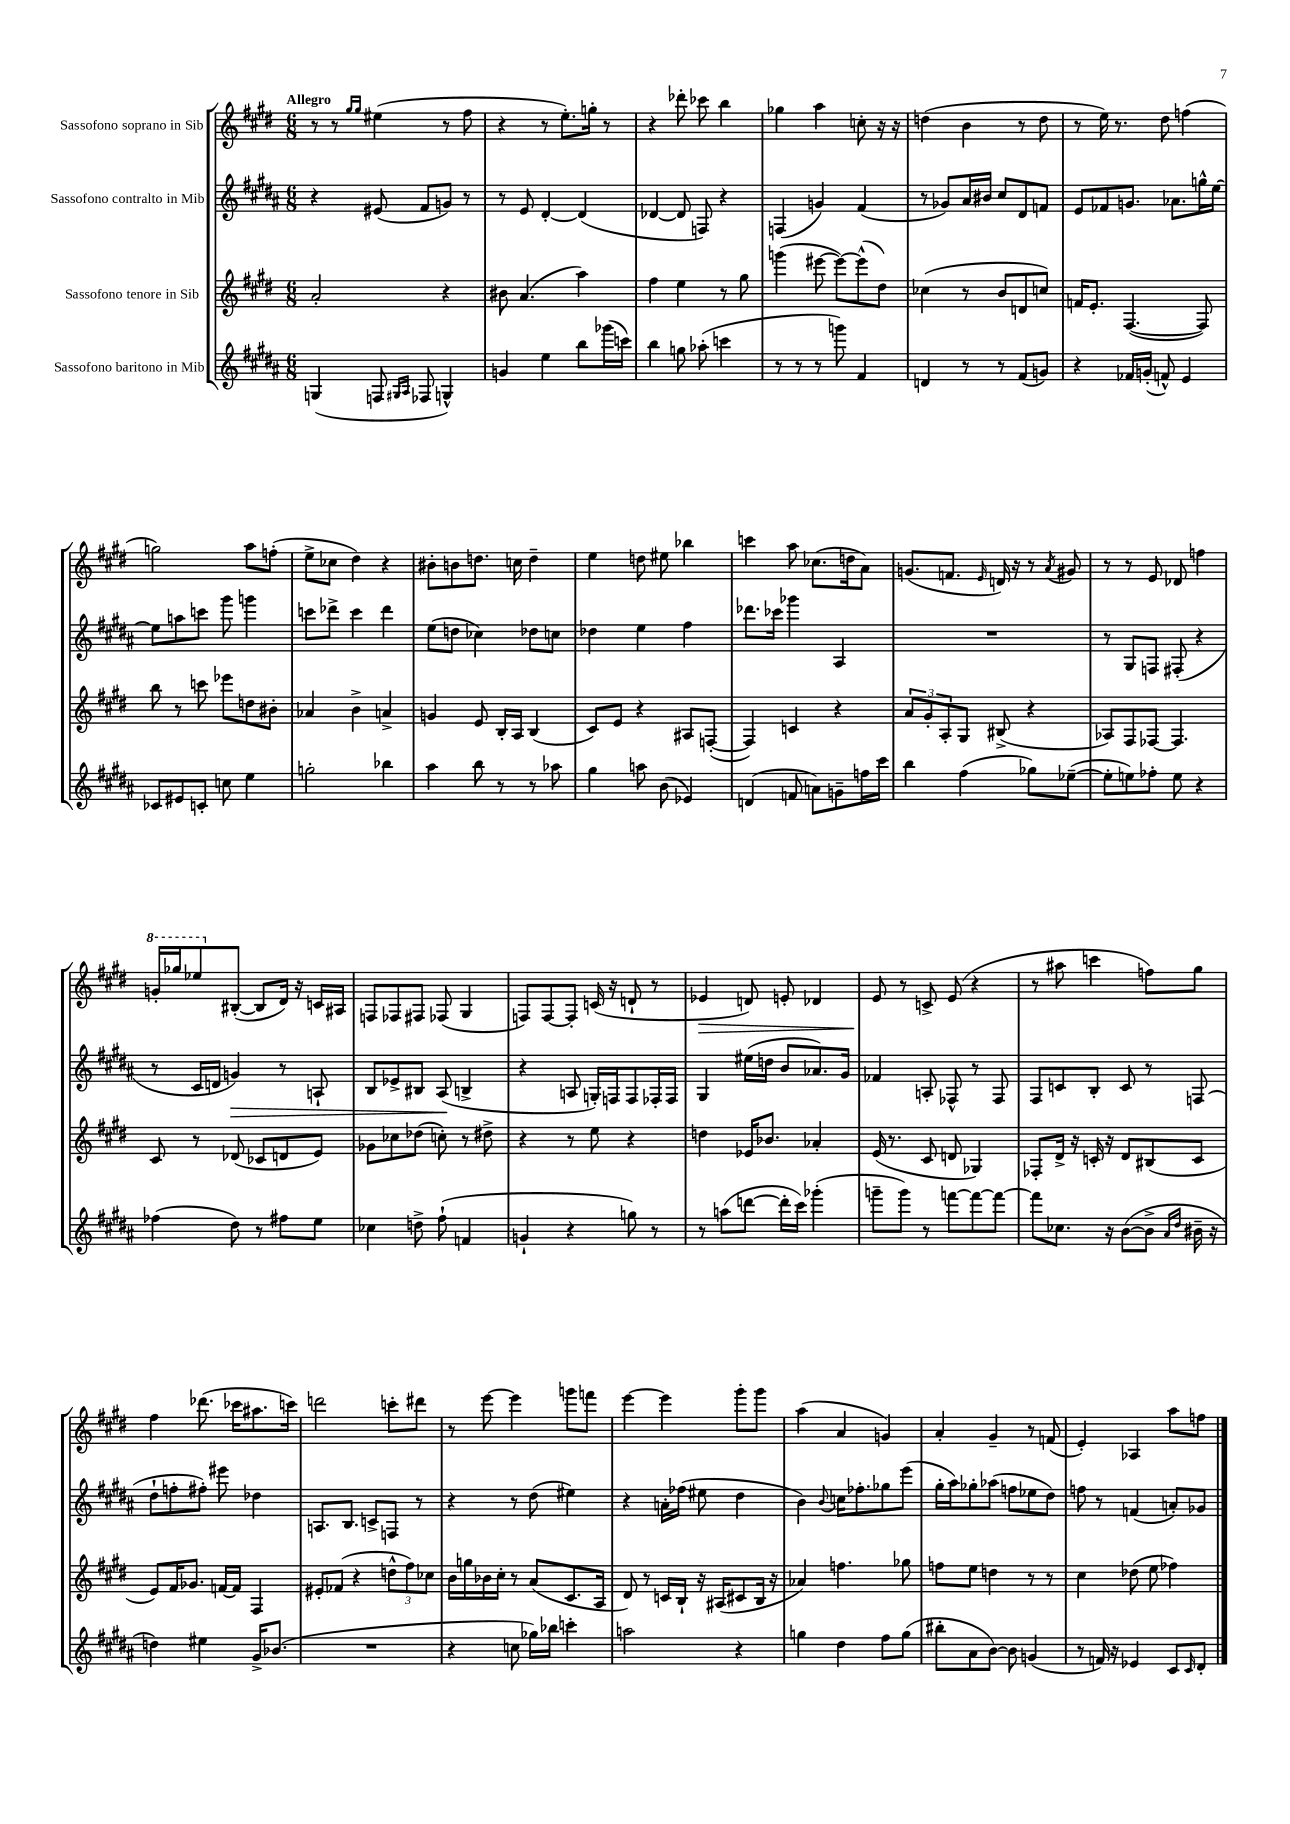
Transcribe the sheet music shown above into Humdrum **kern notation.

**kern	**kern	**kern	**dynam	**kern	**dynam
*part4	*part3	*part2	*part2	*part1	*part1
*staff4	*staff3	*staff2	*staff2	*staff1	*staff1
*I"Sassofono baritono in Mib	*I"Sassofono tenore in Sib	*I"Sassofono contralto in Mib	*	*I"Sassofono soprano in Sib	*
*clefG2	*clefG2	*clefG2	*	*clefG2	*
*k[f#c#g#d#a#]	*k[f#c#g#d#]	*k[f#c#g#d#a#]	*	*k[f#c#g#d#]	*
*M6/8	*M6/8	*M6/8	*	*M6/8	*
=1	=1	=1	=1	=1	=1
!	!	!	!	!LO:TX:a:B:t=Allegro	!
(4Gn/	2a'/	4r	.	8r	.
.	.	.	.	8r	.
.	.	.	.	16qqgg#/LL	.
.	.	.	.	16qqgg#/JJ	.
8Fn/	.	(8e#X/	.	(4ee#X\	.
16qqG#X/LL	.	.	.	.	.
16qqA#/JJ	.	.	.	.	.
8F-X/	.	8f#/L	.	.	.
4Gn^^/)	4r	8gn/J)	.	8r	.
.	.	8r	.	8ff#\	.
=2	=2	=2	=2	=2	=2
4gn/	8b#X\	8r	.	4r	.
.	(4.a/	8e/	.	.	.
4ee\	.	[4d#'/	.	8r	.
.	.	.	.	8.ee'\L)	.
8bb\L	4aa\)	(4d#/]	.	.	.
.	.	.	.	16ggn'\Jk	.
(16ggg-X\L	.	.	.	8r	.
16cccn\JJ)	.	.	.	.	.
=3	=3	=3	=3	=3	=3
4bb\	4ff#\	[4d-X/	.	4r	.
8ggn\	4ee\	8d-/]	.	8ddd-X'\	.
(8aa-X'\	.	8Fn/)	.	8ccc-X\	.
4cccn\	8r	4r	.	4bb\	.
.	8gg#\	.	.	.	.
=4	=4	=4	=4	=4	=4
8r	(4gggn\	(4Fn/	.	4gg-X\	.
8r	.	.	.	.	.
8r	[8eee#X\	4gn/)	.	4aa\	.
8gggn\)	8eee#\L_)	.	.	.	.
4f#/	(8eee#^^\]	(4f#/	.	8ccn'\	.
.	8dd#\J)	.	.	16r	.
.	.	.	.	16r	.
=5	=5	=5	=5	=5	=5
4dn/	(4cc-X\	8r	.	(4ddn\	.
.	.	8g-X/L)	.	.	.
8r	8r	16a#/L	.	4b\	.
.	.	16b#X/JJ	.	.	.
8r	8b/L	8cc#/L	.	.	.
(8f#/L	8dn/	8d#/	.	8r	.
8gn/J)	8ccn/J)	8fn/J	.	8dd\	.
=6	=6	=6	=6	=6	=6
4r	16fn/KL	8e/L	.	8r	.
.	8.e'/J	.	.	.	.
.	.	8f-X/	.	16ee\)	.
.	.	.	.	8.r	.
16f-X/LL	([4.F#/	8.gn/J	.	.	.
(16gn'/JJ	.	.	.	.	.
8fn^^/)	.	.	.	8dd#\	.
.	.	8.a-X\L	.	.	.
4e/	.	.	.	(4ffn\	.
.	8F#/])	16ggn^^\L	.	.	.
.	.	[16ee\JJ	.	.	.
!!LO:LB:g=z
=7	=7	=7	=7	=7	=7
8c-X/L	8bb\	8ee\L]	.	2ggn\)	.
8e#X/	8r	8aan\	.	.	.
8cn'/J	8cccn\	8cccn\J	.	.	.
8ccn\	8eee-X\L	8ggg#\	.	.	.
4ee\	8ddn\	4gggn\	.	8aa\L	.
.	8b#X'\J	.	.	(8ffn'\J	.
=8	=8	=8	=8	=8	=8
2ggn'\	4a-X/	8cccn\L	.	8ee^\L	.
.	.	8ddd-X^\J	.	8cc-X\J	.
.	4b^\	4ccc\	.	4dd#\)	.
4bb-X\	4an^/	4ddd-\	.	4r	.
=9	=9	=9	=9	=9	=9
4aa#\	4gn/	(8ee\L	.	8b#X'\L	.
.	.	8ddn\J	.	8bn\	.
8bb\	8e/	4cc-X\)	.	8.ddn\J	.
8r	16B'/LL	.	.	.	.
.	16A/JJ	.	.	16ccn\	.
8r	(4B/	8dd-X\L	.	4dd~\	.
8aa-X\	.	8ccn\J	.	.	.
=10	=10	=10	=10	=10	=10
4gg#\	8c#/L)	4dd-X\	.	4ee\	.
.	8e/J	.	.	.	.
8aan\	4r	4ee\	.	8ddn\	.
(8b\	.	.	.	8ee#X\	.
4e-X/)	8A#X/L	4ff#\	.	4bb-X\	.
.	([8Fn'/J	.	.	.	.
=11	=11	=11	=11	=11	=11
(4dn/	4F/])	8.ddd-X\L	.	4cccn\	.
.	.	16ccc-X\Jk	.	.	.
8fn/	4cn/	4ggg-X\	.	8aa\	.
8an\L)	.	.	.	(8.cc-X\L	.
8gn~\	4r	4A#/	.	.	.
.	.	.	.	16ddn\k	.
16ffn\L	.	.	.	8a\J)	.
16ccc#\JJ	.	.	.	.	.
=12	=12	=12	=12	=12	=12
4bb\	12a/L	2.r	.	(8.gn/L	.
.	12g#'/	.	.	.	.
.	12A'/	.	.	.	.
.	.	.	.	8.fn/J	.
(4ff#\	8G#/J	.	.	.	.
.	.	.	.	16qqe/	.
.	(8B#X^/	.	.	16dn/)	.
.	.	.	.	16r	.
8gg-X\L)	4r	.	.	8r	.
.	.	.	.	8qa/	.
([8ee-X~\J	.	.	.	8g#X/	.
=13	=13	=13	=13	=13	=13
8ee-'\L]	8A-X/L)	8r	.	8r	.
8een\)	8F#/	8G#/L	.	8r	.
8ff-X'\J	[8F-X/J	8Fn/J	.	8e/	.
8ee\	4.F-/]	(8F#X'/	.	8d-X/	.
4r	.	4r	.	4ffn\	.
!!LO:LB:g=z
=14	=14	=14	=14	=14	=14
*	*	*	*	*8va	*
(4ff-X\	8c#/	8r	.	16ggn'/LL	.
.	.	.	.	16ggg-X/J	.
.	8r	16c#/LL	.	8eee-X/	.
.	.	16dn/JJ	.	.	.
!	!	!	!LO:HP:b	!	!
*	*	*	*	*X8va	*
8dd#\)	(8d-X/	4gn/)	>	([8B#X'/J	.
8r	8c-X/L	.	.	8B#/L]	.
8ff#X\L	8dn/	8r	.	16d#/Jk)	.
.	.	.	.	16r	.
8ee\J	8e/J)	8An`/	.	16cn/LL	.
.	.	.	.	16A#X/JJ	.
=15	=15	=15	=15	=15	=15
4cc-X\	8g-X\L	8B/L	.	8Fn/L	.
.	8cc-X\	8e-X^/	.	8F-X/	.
8ddn^\	(8dd-X\J	8B#X/J	.	8F#X/J	.
(8ff#`\	8ccn'\)	(8A#/	.	(8F-X/	.
4fn/	8r	4Bn^/	]	4G#/	.
.	8dd#X^\	.	.	.	.
=16	=16	=16	=16	=16	=16
4gn`/	4r	4r	.	8Fn/L)	.
.	.	.	.	[8F/	.
4r	8r	8An/	.	8F'/J]	.
.	8ee\	16Gn'/LL)	.	(16cn/	.
.	.	16Fn/J	.	16r	.
8ggn\)	4r	8F/	.	8dn`/	.
8r	.	16F-X'/L	.	8r	.
.	.	16F-/JJ	.	.	.
=17	=17	=17	=17	=17	=17
!	!	!	!	!	!LO:HP:b
8r	4ddn\	4G#/	.	4e-X/	>
(8aan\L	.	.	.	.	.
[8dddn\J	16e-X/KL	(16ee#X\LL	.	8dn/)	.
.	8.b-X/J	16ddn\JJ	.	.	.
16ddd'\LL]	.	8b/L	.	8en'/	.
16ccc#\JJ)	.	.	.	.	.
(4ggg-X'\	4a-X'/	8.a-X/)	.	4d-X/	.
.	.	16g#/Jk	.	.	.
=18	=18	=18	=18	=18	=18
8gggn~\L	(16e/	4f-X/	.	8e/	.
.	8.r	.	.	.	.
8ggg\J)	.	.	.	8r	]
8r	8c#/	8An'/	.	8cn^/	.
[8fffn\L	8dn/	8F-X^^/	.	(8e/	.
8fff\_	4G-X/)	8r	.	4r	.
8fff\J_	.	8F-/	.	.	.
=19	=19	=19	=19	=19	=19
8fff\L]	8F-X'/L	8F#/L	.	8r	.
8.cc-X\J	16d#^/Jk	8cn/	.	8aa#X\	.
.	16r	.	.	.	.
.	16cn'/	8B'/J	.	4cccn\	.
16r	16r	.	.	.	.
([8b\L	8d#/L	8c/	.	.	.
8b^\J]	(8B#X/	8r	.	8ffn\L)	.
16qqa#/LL	.	.	.	.	.
16qqdd#/JJ	.	.	.	.	.
16b#X~\	8c/J	(8Fn/	.	8gg#\J	.
16r	.	.	.	.	.
!!LO:LB:g=z
=20	=20	=20	=20	=20	=20
4ddn\)	8e/L)	8dd#`\L	.	4ff#\	.
.	16f#/K	8ffn'\	.	.	.
.	8.g-X/J	.	.	.	.
4ee#X\	.	8ff#X'\J)	.	(8.ddd-X\	.
.	[16fn/LL	8eee#X\	.	.	.
.	16f/JJ]	.	.	16ccc-X\KL	.
16g#^/KL	4F#/	4dd-X\	.	8.aa#X\	.
(8.b-X/J	.	.	.	.	.
.	.	.	.	16cccn\Jk)	.
=21	=21	=21	=21	=21	=21
2.r	8e#X'/L	8.An/L	.	2dddn\	.
.	(8f-X/J	.	.	.	.
.	.	8.B/J	.	.	.
.	4r	.	.	.	.
.	.	8cn^/L	.	.	.
.	12ddn^^\L	8Fn/J	.	8cccn'\L	.
.	12ff#\)	.	.	.	.
.	.	8r	.	8ddd#X\J	.
.	12cc-X\J	.	.	.	.
=22	=22	=22	=22	=22	=22
4r	16b\LL	4r	.	8r	.
.	16ggn\	.	.	.	.
.	16b-X\	.	.	[8eee\	.
.	16cc#'\JJ	.	.	.	.
8ccn\	8r	8r	.	4eee\]	.
16gg-X\LL)	(8a/L	(8dd#\	.	.	.
16bb-X\JJ	.	.	.	.	.
4cccn'\	8.c#/	4ee#X\)	.	8gggn\L	.
.	.	.	.	8fffn\J	.
.	16A/Jk	.	.	.	.
=23	=23	=23	=23	=23	=23
2aan\	8d#/)	4r	.	[4eee\	.
.	8r	.	.	.	.
.	16cn/LL	16an'\LL	.	4eee\]	.
.	16B`/JJ	(16ff-X\JJ	.	.	.
.	16r	8ee#X\	.	.	.
.	(16A#X/KL	.	.	.	.
4r	8c#X/	4dd#\	.	8ggg#'\L	.
.	16B/Jk	.	.	8ggg#\J	.
.	16r	.	.	.	.
=24	=24	=24	=24	=24	=24
4ggn\	4a-X/)	4b\)	.	(4aa\	.
.	.	8qqb/	.	.	.
4dd#\	4.ffn\	16ccn\KL	.	4a/	.
.	.	8.ff-X'\	.	.	.
8ff#\L	.	8gg-X\	.	4gn/)	.
(8gg\J	8gg-X\	(8eee\J	.	.	.
=25	=25	=25	=25	=25	=25
8bb#X'\L	8ffn\L	16gg#'\LL	.	4a'/	.
.	.	16aa#\J)	.	.	.
8a#\	8ee\J	8gg-X'\	.	.	.
[8b\J)	4ddn\	(8aa-X\J	.	4g#~/	.
8b\]	.	8ffn\L	.	.	.
(4gn/	8r	8ee-X\	.	8r	.
.	8r	8dd#\J)	.	(8fn/	.
=26	=26	=26	=26	=26	=26
8r	4cc#\	8ffn\	.	4e'/)	.
16fn/)	.	8r	.	.	.
16r	.	.	.	.	.
4e-X/	(8dd-X\	(4fn/	.	4A-X/	.
.	8ee\	.	.	.	.
8c#/L	4ff-X\)	8an'/L)	.	8aa\L	.
16qqc#/	.	.	.	.	.
8d#'/J	.	8g-X/J	.	8ffn\J	.
==	==	==	==	==	==
*-	*-	*-	*-	*-	*-
